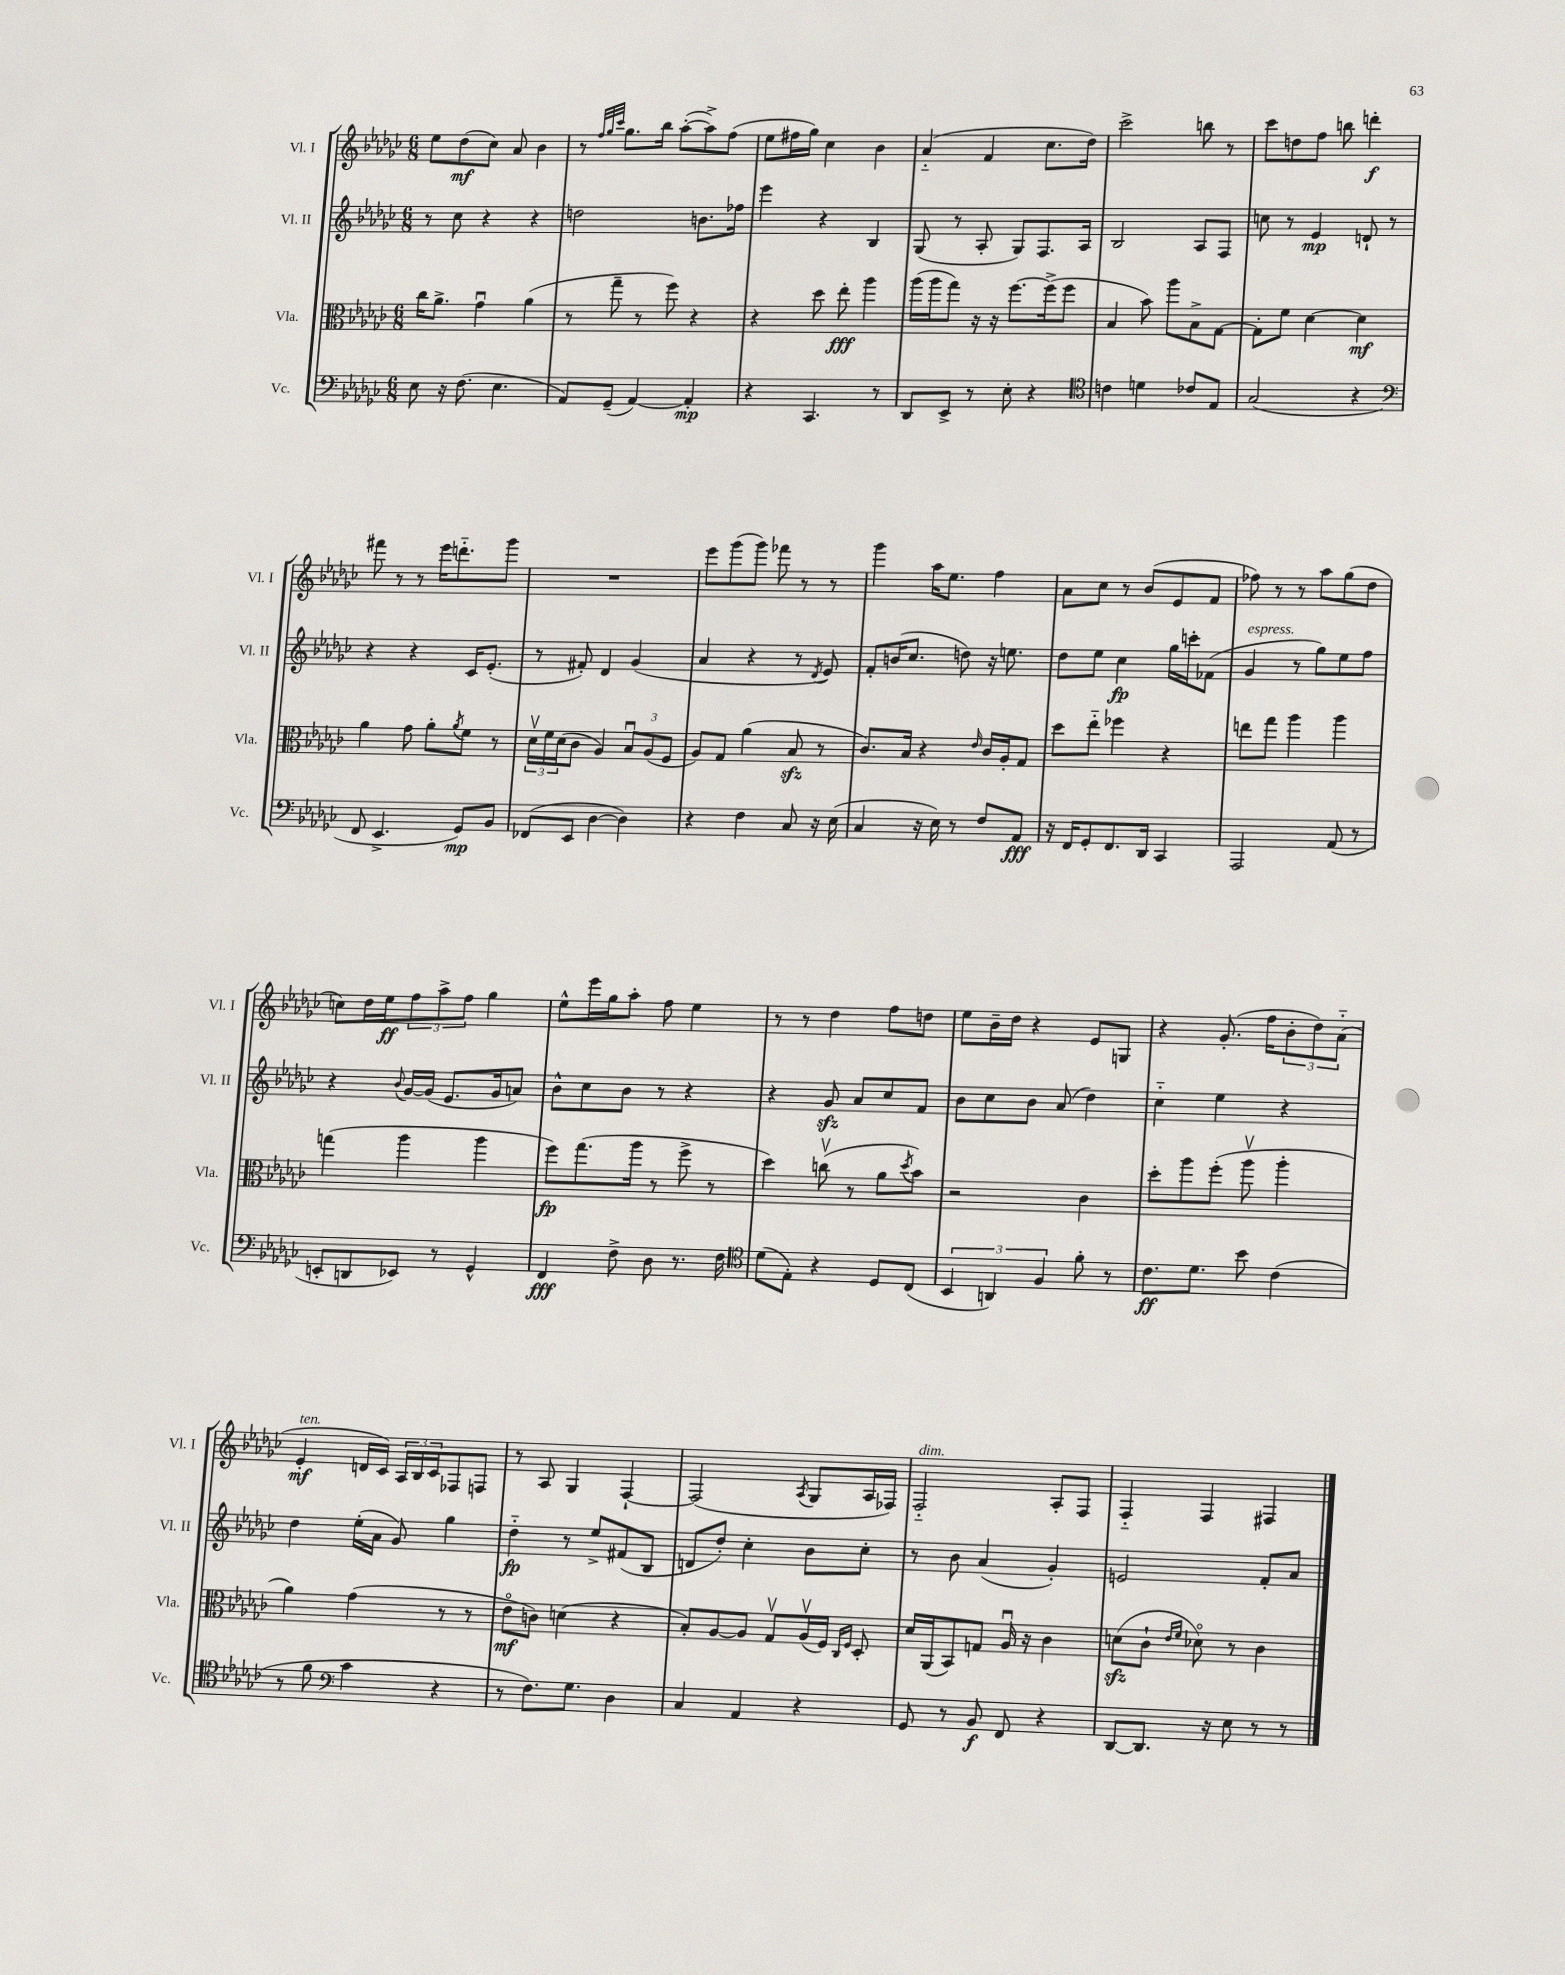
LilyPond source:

<<
\new StaffGroup <<
\new Staff = "s0" \with { instrumentName = "Vl. I" shortInstrumentName = "Vl. I" } {
    \clef treble \key ges \major \numericTimeSignature \time 6/8
    ees''8 des''8\mf( ces''8) aes'8 bes'4 |
    r8 \grace { f''32 ges''32 ces'''32 } ges''8. bes''16 aes''8~-.( aes''8->) f''8( |
    ees''8 fis''16 ges''16) ces''4 bes'4 |
    aes'4-_( f'4 ces''8. des''16) |
    ces'''2-> b''8 r8 |
    ces'''8 d''8 f''8 b''8 d'''4-.\f |
    fis'''8 r8 r8 ees'''16 d'''8.-_ ges'''8 |
    R2. |
    ees'''8 ges'''8( ges'''8) fes'''8 r8 r8 |
    ges'''4 aes''16 ees''8. f''4 |
    aes'8 ces''8 r8 bes'8( ees'8 f'8 |
    fes''8) r8 r8 aes''8 ges''8( des''8 |
    c''8) des''16 ees''16\ff \tuplet 3/2 { f''8 aes''8-> f''8 } ges''4 |
    ees''8-^ ees'''16 ges''16 aes''8-. f''8 ees''4 |
    r8 r8 des''4 f''8 d''8 |
    ees''8 bes'16-- des''16 r4 ees'8 g8 |
    r4 ges'8.-.( f''16 \tuplet 3/2 { bes'8-. des''8) aes'8-_( } |
    ees'4-.\mf^\markup { \italic "ten." } d'16 ces'16) \tuplet 3/2 { aes16 bes16 ces'16 } fes8 f8 |
    r8 aes8 ges4 f4~-! |
    f2( \acciaccatura { aes8 } ges8 aes16 fes16) |
    f2-_^\markup { \italic "dim." } aes8-. f8 |
    f4-_ f4 fis4 \bar "|." |
}
\new Staff = "s1" \with { instrumentName = "Vl. II" shortInstrumentName = "Vl. II" } {
    \clef treble \key ges \major \numericTimeSignature \time 6/8
    r8 ces''8 r4 r4 |
    d''2 b'8. fes''16 |
    ees'''4 r4 bes4 |
    ges8( r8 aes8-. ges8) f8. aes16 |
    bes2 aes8 f8 |
    c''8 r8 ees'4\mp d'8-! r8 |
    r4 r4 ces'16 ees'8.-.( |
    r8 fis'8-.) des'4 ges'4( |
    aes'4 r4 r8 \acciaccatura { des'8 } ees'8) |
    f'8-. b'16( ces''8. d''8) r16 e''8. |
    des''8 ees''8 ces''4\fp ges''16 c'''16-. fes'8( |
    ges'4^\markup { \italic "espress." } r8 ges''8) ees''8 f''8 |
    r4 \appoggiatura { bes'8 } ges'16~ ges'16( ees'8. ges'16 a'8) |
    bes'8-^ ces''8 bes'8 r8 r4 |
    r4 ges'8\sfz aes'8 ces''8 f'8 |
    bes'8 ces''8 bes'8 aes'8( des''4) |
    ces''4-_ ees''4 r4 |
    des''4 ees''16-.( aes'16 ges'8) ges''4 |
    des''4-_\fp r8 ees''8-> fis'8( bes8 |
    d'8 des''8-.) ces''4-. bes'8 ces''8-. |
    r8 bes'8 aes'4( ges'4-.) |
    e'2 f'8-. aes'8 \bar "|." |
}
\new Staff = "s2" \with { instrumentName = "Vla." shortInstrumentName = "Vla." } {
    \clef alto \key ges \major \numericTimeSignature \time 6/8
    ces''16 aes'8.-> ges'4\downbow aes'4( |
    r8 ges''8-- r8 f''8) r4 |
    r4 des''8 ees''8-.\fff aes''4 |
    aes''16( aes''16 ges''8) r16 r16 f''8.~ f''16->( f''8 |
    bes4 bes'8) aes''8 bes8-> ges8~ |
    ges8-. f'8 des'4~ des'4\mf |
    aes'4 ges'8 aes'8-. \acciaccatura { aes'8 } f'8 r8 |
    \tuplet 3/2 { des'16\upbow f'16 des'16( } ces'8 aes4) \tuplet 3/2 { bes8\downbow aes8( f8 } |
    aes8) ges8 aes'4( bes8\sfz r8 |
    ces'8.) bes16 r4 \grace { ees'16 } ces'16 aes16-. ges8 |
    des''8 ees''8-_ fes''4 r4 |
    e''8 ges''8 aes''4 aes''4 |
    g''4( aes''4 aes''4 |
    f''8\fp) ges''8.( aes''16 r8 f''8-> r8 |
    des''4) c''8\upbow( r8 aes'8 \acciaccatura { des''8 } bes'8) |
    r2 ces'4 |
    des''8-. aes''8 f''8-.( aes''8\upbow aes''4-. |
    aes'4) ges'4( r8 r8 |
    ees'8\flageolet\mf c'8) d'4( r4 |
    bes8-.) aes8~ aes8 ges8\upbow aes16\upbow( f16) \grace { ces16 f16 } des8-. |
    des'16 aes,16( bes,8) g8 aes16\downbow r16 ces'4 |
    d'8\sfz( ces'8-! \grace { ees'16 f'16 } des'8\flageolet) r8 ces'4 \bar "|." |
}
\new Staff = "s3" \with { instrumentName = "Vc." shortInstrumentName = "Vc." } {
    \clef bass \key ges \major \numericTimeSignature \time 6/8
    ees8 r16 f8.( ees4. |
    aes,8) ges,8--( aes,4~) aes,4-.\mp |
    r4 ces,4. r8 |
    des,8 ees,8-> r8 ees8-. r4 |
    \clef tenor c'4 d'4 ces'8 ees8 |
    ges2( r4 |
    \clef bass f,8 ees,4.-> ges,8\mp) bes,8 |
    fes,8( ees,8 des4~ des4) |
    r4 f4 ces8 r16 ees16( |
    ces4 r16 ees16) r8 f8 aes,8\fff |
    r16 f,16 ges,8-. f,8. des,16 ces,4 |
    aes,,2 aes,8( r8 |
    e,8-. d,8 ees,8) r8 ges,4-^ |
    f,4\fff f8-> des8 r8. f16 |
    \clef tenor des'8( ees8-.) r4 des8 ces8( |
    \tuplet 3/2 { bes,4 a,4) f4 } f'8-. r8 |
    ces'8.\ff des'8. bes'8 ces'4( |
    r8 f'8 \clef bass ces'4 r4 |
    r8 f8.) ges8. des4 |
    ces4 aes,4 r4 |
    ges,8 r8 bes,8\f f,8 r4 |
    des,8~ des,8. r16 ees8 r8 r8 \bar "|." |
}
>>
>>
\layout { \context { \Score \remove "Bar_number_engraver" } }
